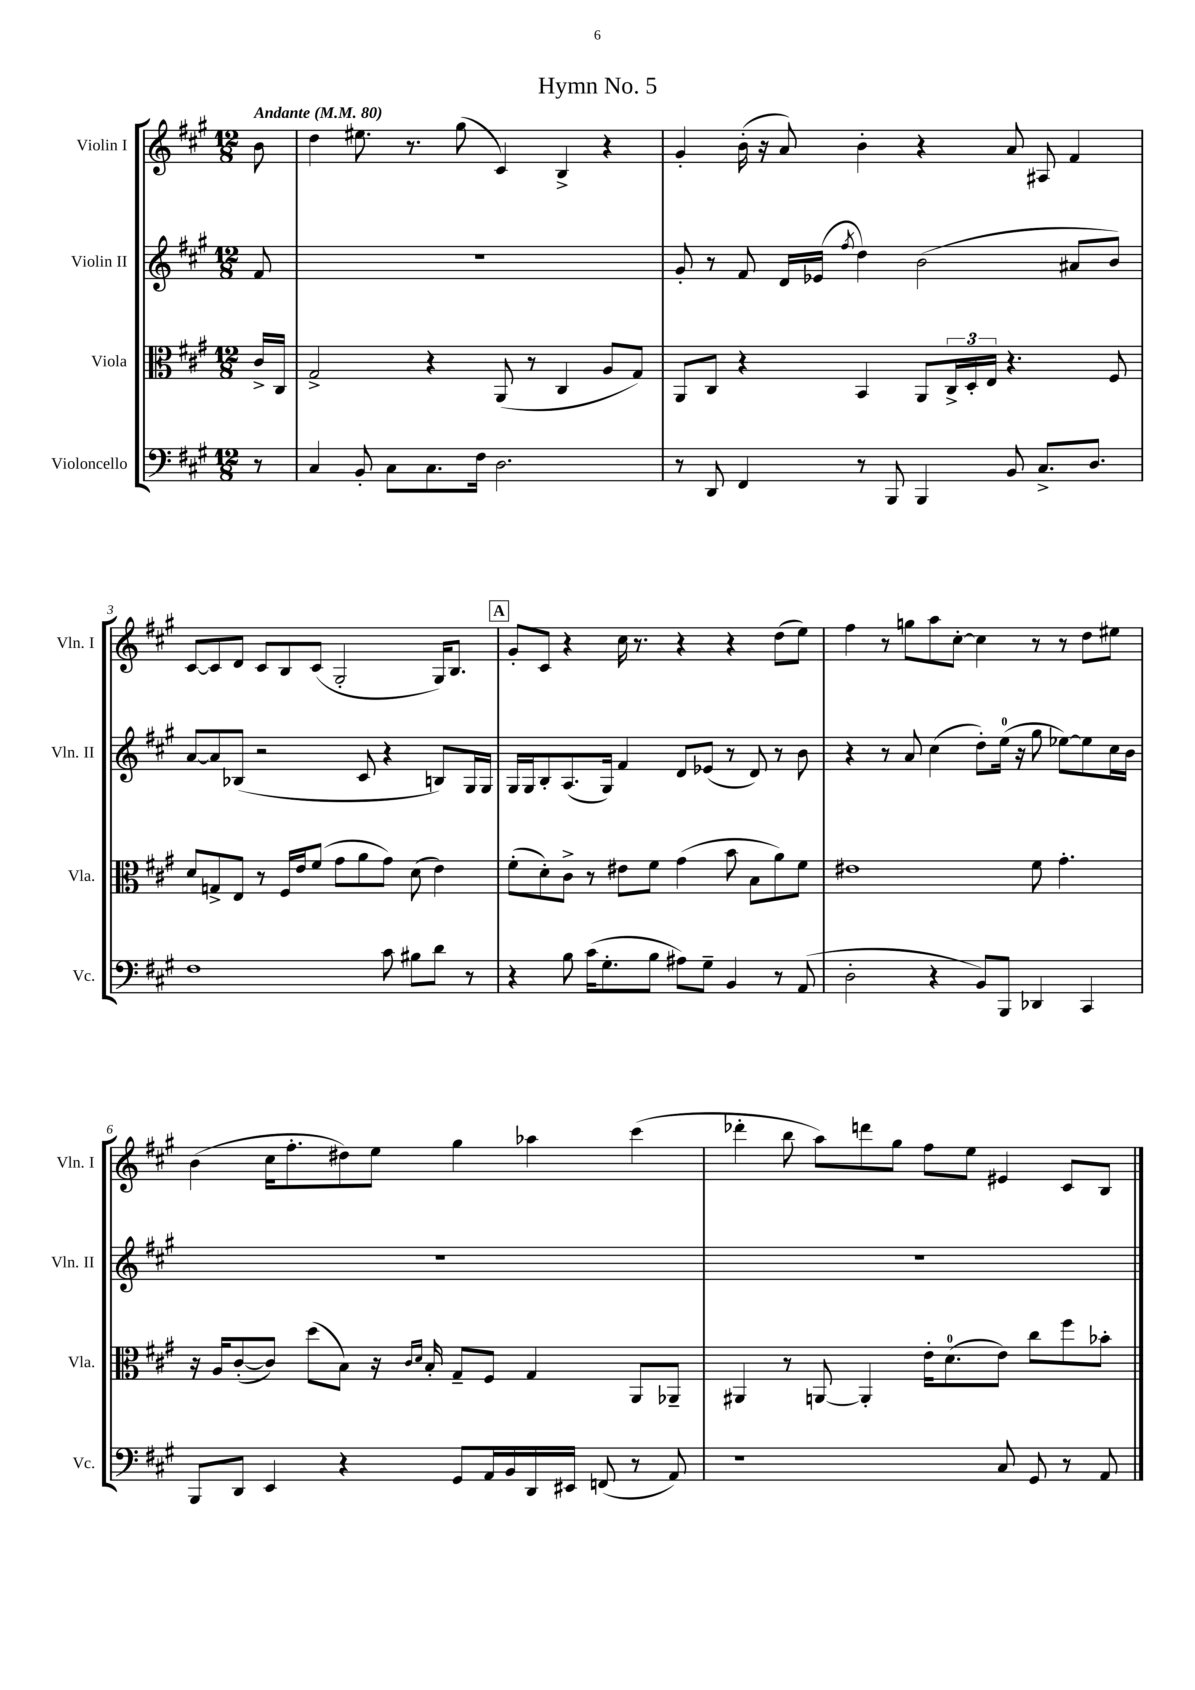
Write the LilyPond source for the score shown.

\header { title = "Hymn No. 5" }
<<
\new StaffGroup <<
\new Staff = "s0" \with { instrumentName = "Violin I" shortInstrumentName = "Vln. I" } {
    \clef treble \key a \major \numericTimeSignature \time 12/8 \partial 8 \tempo "Andante" 4 = 80
    b'8 |
    d''4 eis''8. r8. gis''8( cis'4) b4-> r4 |
    gis'4-. b'16-.( r16 a'8) b'4-. r4 a'8 ais8 fis'4 |
    cis'8~ cis'8 d'8 cis'8 b8 cis'8( gis2-. gis16) b8. |
    \mark \markup { \box "A" } gis'8-. cis'8 r4 cis''16 r8. r4 r4 d''8( e''8) |
    fis''4 r8 g''8 a''8 cis''8~-. cis''4 r8 r8 d''8 eis''8 |
    b'4( cis''16 fis''8.-. dis''8) e''8 gis''4 aes''4 cis'''4( |
    des'''4-. b''8 a''8) d'''8 gis''8 fis''8 e''8 eis'4 cis'8 b8 \bar "|." |
}
\new Staff = "s1" \with { instrumentName = "Violin II" shortInstrumentName = "Vln. II" } {
    \clef treble \key a \major \numericTimeSignature \time 12/8 \partial 8
    fis'8 |
    R1. |
    gis'8-. r8 fis'8 d'16 ees'16( \acciaccatura { fis''8 } d''4) b'2( ais'8 b'8) |
    a'8~ a'8 bes8( r2 cis'8 r4 b8) gis16 gis16 |
    \mark \markup { \box "A" } gis16 gis16 b8-. a8.( gis16) fis'4 d'8 ees'8( r8 d'8) r8 b'8 |
    r4 r8 a'8 cis''4( d''8-.) e''16-0( r16 gis''8 ees''8~) ees''8 cis''16 b'16 |
    R1. |
    R1. \bar "|." |
}
\new Staff = "s2" \with { instrumentName = "Viola" shortInstrumentName = "Vla." } {
    \clef alto \key a \major \numericTimeSignature \time 12/8 \partial 8
    cis'16-> cis16 |
    gis2-> r4 a,8( r8 cis4 a8 gis8) |
    a,8 cis8 r4 b,4 a,8 \tuplet 3/2 { cis16-> d16-. e16 } r4. fis8 |
    d'8 g8-> e8 r8 fis16 e'16 fis'8( gis'8 a'8 gis'8) d'8( e'4) |
    \mark \markup { \box "A" } fis'8-.( d'8-.) cis'8-> r8 eis'8 fis'8 gis'4( b'8 b8 a'8) fis'8 |
    eis'1 fis'8 gis'4.-. |
    r16 a16 cis'8~-.( cis'8) d''8( b8) r16 \grace { cis'16 d'16 } b16-. gis8-- fis8 gis4 a,8 aes,8-- |
    ais,4 r8 a,8~ a,4-. e'16-. d'8.-0( e'8) cis''8 fis''8 bes'8-. \bar "|." |
}
\new Staff = "s3" \with { instrumentName = "Violoncello" shortInstrumentName = "Vc." } {
    \clef bass \key a \major \numericTimeSignature \time 12/8 \partial 8
    r8 |
    cis4 b,8-. cis8 cis8. fis16 d2. |
    r8 d,8 fis,4 r8 b,,8 b,,4 b,8 cis8.-> d8. |
    fis1 cis'8 bis8 d'8 r8 |
    \mark \markup { \box "A" } r4 b8 cis'16( gis8.-. b8 ais8) gis8-- b,4 r8 a,8( |
    d2-. r4 b,8) b,,8 des,4 cis,4 |
    b,,8 d,8 e,4 r4 gis,8 a,16 b,16 d,16 eis,16 f,8( r8 a,8) |
    r1 cis8 gis,8 r8 a,8 \bar "|." |
}
>>
>>
